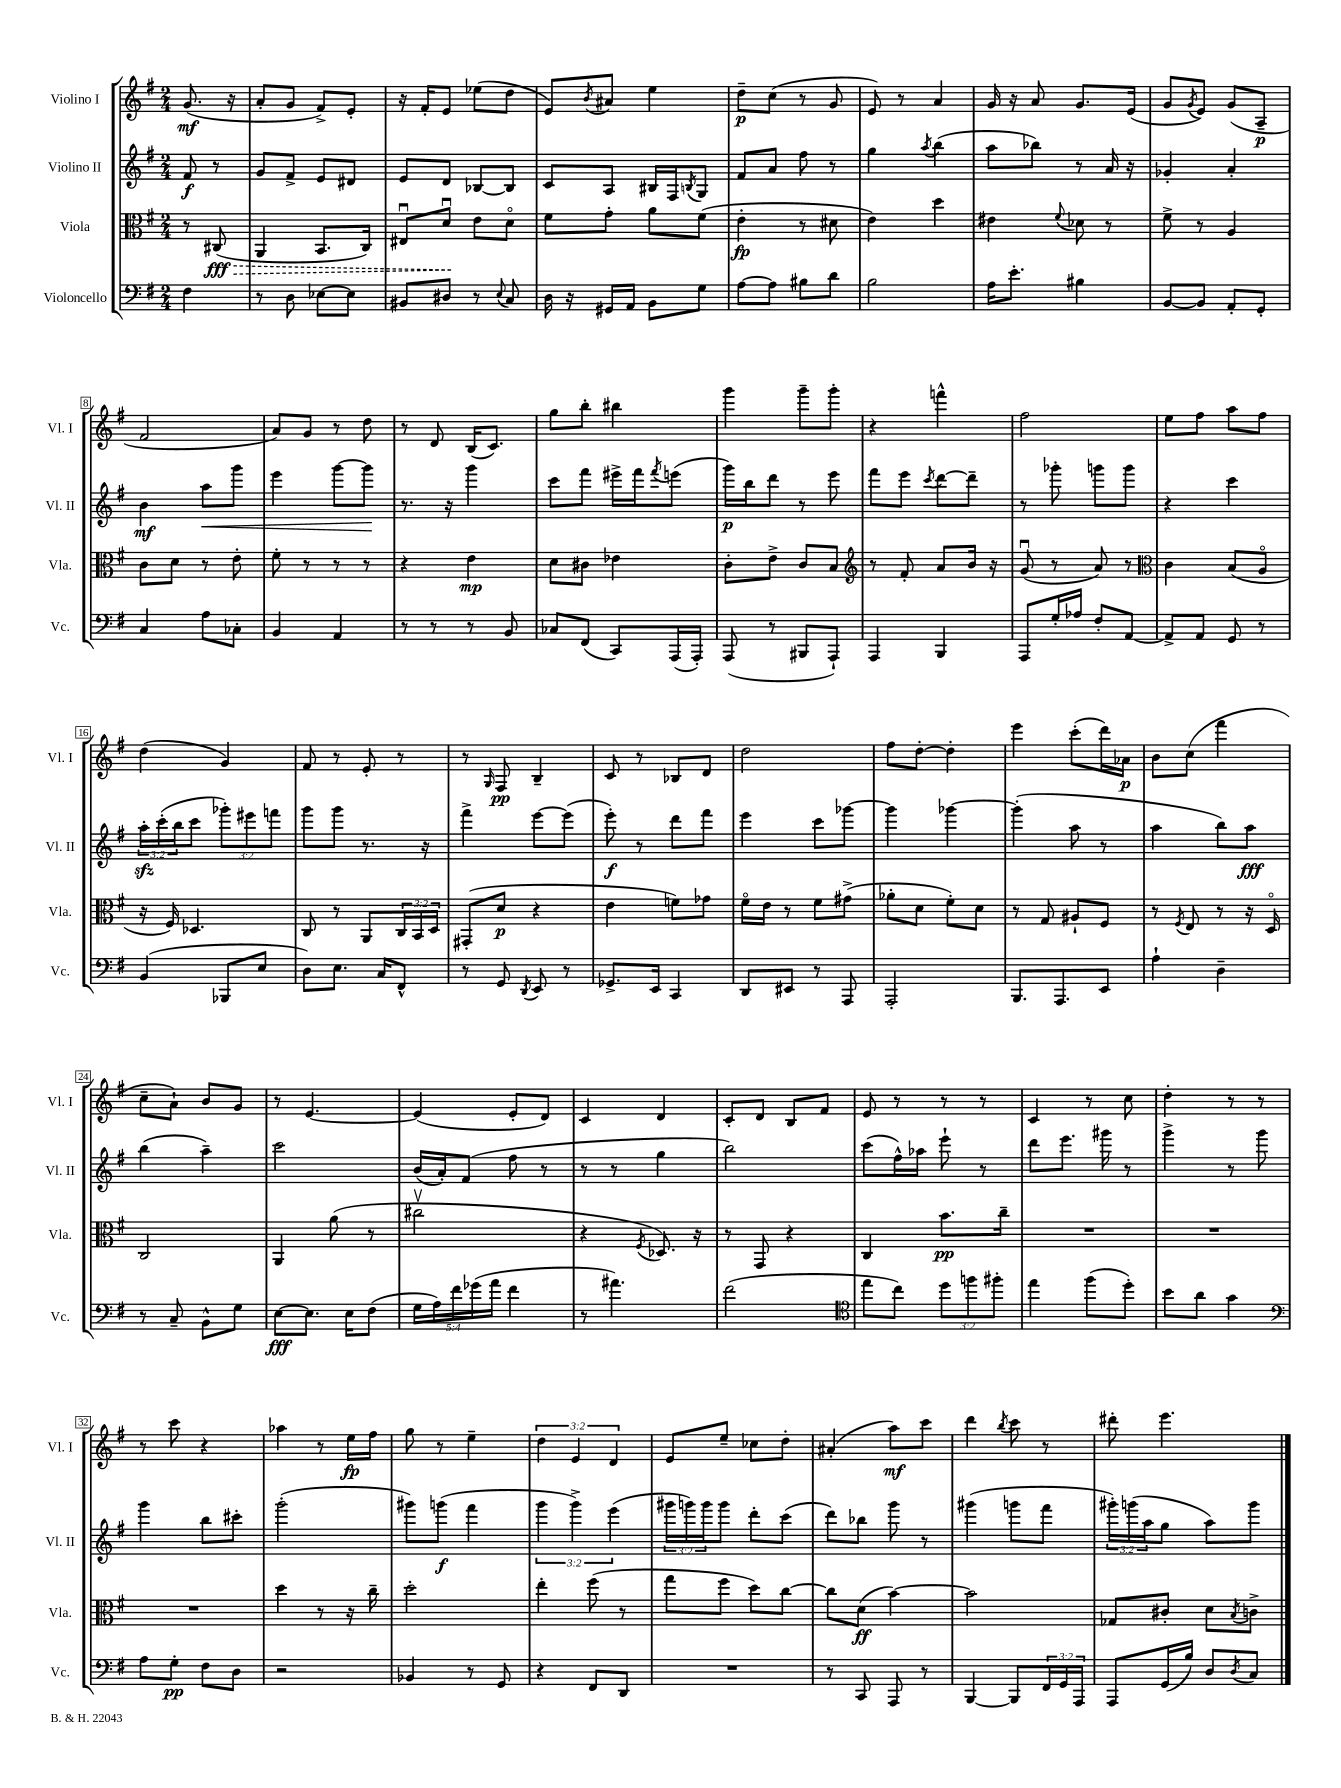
<<
\new StaffGroup <<
\new Staff = "s0" \with { instrumentName = "Violino I" shortInstrumentName = "Vl. I" } {
    \clef treble \key g \major \numericTimeSignature \time 2/4 \override Staff.TupletNumber.text = #tuplet-number::calc-fraction-text \partial 4
    g'8.\mf( r16 |
    a'8-. g'8 fis'8->) e'8-. |
    r16 fis'16-. e'8 ees''8( d''8 |
    e'8) \acciaccatura { b'8 } ais'8 e''4 |
    d''8--\p c''8( r8 g'8 |
    e'8) r8 a'4 |
    g'16 r16 a'8 g'8. e'16( |
    g'8 \acciaccatura { g'8 } e'8) g'8( a8--\p |
    fis'2 |
    a'8) g'8 r8 d''8 |
    r8 d'8 b16( c'8.) |
    g''8 b''8-. bis''4 |
    g'''4 g'''8-- g'''8-. |
    r4 f'''4-^ |
    fis''2 |
    e''8 fis''8 a''8 fis''8 |
    d''4( g'4) |
    fis'8 r8 e'8-. r8 |
    r8 \grace { g16 } fis8\pp b4-- |
    c'8 r8 bes8 d'8 |
    d''2 |
    fis''8 d''8~-. d''4-. |
    e'''4 c'''8-.( d'''16) aes'16\p |
    b'8 c''8( fis'''4 |
    c''8-- a'8-!) b'8 g'8 |
    r8 e'4.~ |
    e'4( e'8-. d'8) |
    c'4 d'4 |
    c'8-. d'8 b8 fis'8 |
    e'8 r8 r8 r8 |
    c'4 r8 c''8 |
    d''4-. r8 r8 |
    r8 c'''8 r4 |
    aes''4 r8 e''16\fp fis''16 |
    g''8 r8 e''4-- |
    \tuplet 3/2 { d''4 e'4 d'4 } |
    e'8 e''8-- ces''8 d''8-. |
    ais'4-.( a''8\mf) c'''8 |
    d'''4 \acciaccatura { b''8 } c'''8 r8 |
    dis'''8-. e'''4. \bar "|." |
}
\new Staff = "s1" \with { instrumentName = "Violino II" shortInstrumentName = "Vl. II" } {
    \clef treble \key g \major \numericTimeSignature \time 2/4 \override Staff.TupletNumber.text = #tuplet-number::calc-fraction-text \partial 4
    fis'8\f r8 |
    g'8 fis'8-> e'8 dis'8 |
    e'8 d'8 bes8~ bes8 |
    c'8 a8 bis16 fis16 \acciaccatura { b8 } g8 |
    fis'8 a'8 fis''8 r8 |
    g''4 \acciaccatura { a''8 } b''4( |
    a''8 bes''8) r8 a'16 r16 |
    ges'4-. a'4-. |
    b'4\mf a''8\< g'''8 |
    e'''4 g'''8~ g'''8\! |
    r8. r16 g'''4 |
    c'''8 fis'''8 eis'''16-> fis'''16 \acciaccatura { fis'''8 } e'''8( |
    g'''16\p) b''16 d'''8 r8 e'''8 |
    fis'''8 e'''8 \acciaccatura { c'''8 } d'''8~ d'''8-- |
    r8 ges'''8-. g'''8 g'''8 |
    r4 c'''4 |
    \tuplet 3/2 { a''16-.\sfz c'''16-.( b''16 } c'''8 \tuplet 3/2 { ges'''8-.) eis'''8 f'''8 } |
    g'''8 g'''8 r8. r16 |
    fis'''4-> e'''8~ e'''8( |
    e'''8-.\f) r8 d'''8 fis'''8 |
    e'''4 c'''8 ges'''8~ |
    ges'''4 ges'''4~ |
    ges'''4-.( a''8 r8 |
    a''4 b''8) a''8\fff |
    b''4( a''4--) |
    c'''2 |
    b'16( a'16-.) fis'8( fis''8 r8 |
    r8 r8 g''4 |
    b''2) |
    c'''8( fis''16-^) aes''16 e'''8-! r8 |
    d'''8 e'''8. gis'''16 r8 |
    g'''4-> r8 g'''8 |
    g'''4 b''8 cis'''8-. |
    g'''2-.( |
    gis'''8) g'''8\f( fis'''4 |
    \tuplet 3/2 { g'''4 g'''4->) e'''4( } |
    \tuplet 3/2 { gis'''16 g'''16) g'''16 } g'''8 d'''8-. c'''8( |
    d'''8) bes''8 g'''8 r8 |
    gis'''4( g'''8 fis'''8 |
    \tuplet 3/2 { gis'''16-.) g'''16( a''16 } g''8 a''8) g'''8 \bar "|." |
}
\new Staff = "s2" \with { instrumentName = "Viola" shortInstrumentName = "Vla." } {
    \clef alto \key g \major \numericTimeSignature \time 2/4 \override Staff.TupletNumber.text = #tuplet-number::calc-fraction-text \partial 4
    r8 \once \override Hairpin.style = #'dashed-line cis8\fff\>( |
    a,4 b,8. c16) |
    eis8\downbow d'8\downbow\! e'8 d'8\flageolet |
    fis'8 g'8-. a'8 fis'8( |
    e'4-.\fp r8 dis'8 |
    e'4) d''4 |
    eis'4 \appoggiatura { fis'8 } des'8 r8 |
    fis'8-> r8 a4 |
    c'8 d'8 r8 e'8-. |
    fis'8-. r8 r8 r8 |
    r4 e'4\mp |
    d'8 cis'8 ees'4 |
    c'8-. e'8-> c'8 b8 |
    \clef treble r8 fis'8-. a'8 b'16 r16 |
    g'8\downbow( r8 a'8) r8 |
    \clef alto c'4 b8( a8\flageolet |
    r16 fis16) des4. |
    c8 r8 a,8 \tuplet 3/2 { c16 b,16 d16 } |
    gis,8-.( d'8\p r4 |
    e'4 f'8) ges'8 |
    fis'16\flageolet e'16 r8 fis'8 gis'8->( |
    aes'8-. d'8 fis'8-.) d'8 |
    r8 g8 ais8-! fis8 |
    r8 \acciaccatura { fis8 } e8 r8 r16 d16\flageolet |
    c2 |
    a,4 a'8( r8 |
    cis''2\upbow |
    r4 \acciaccatura { fis8 } des8.) r16 |
    r8 g,8 r4 |
    c4 b'8.\pp c''16-- |
    R2 |
    R2 |
    R2 |
    d''4 r8 r16 c''16-- |
    d''2-. |
    e''4-. fis''8( r8 |
    g''8 fis''8 d''8) c''8~ |
    c''8 d'8\ff( b'4~) |
    b'2 |
    ges8 cis'8-. d'8 \acciaccatura { b8 } c'8-> \bar "|." |
}
\new Staff = "s3" \with { instrumentName = "Violoncello" shortInstrumentName = "Vc." } {
    \clef bass \key g \major \numericTimeSignature \time 2/4 \override Staff.TupletNumber.text = #tuplet-number::calc-fraction-text \partial 4
    fis4 |
    r8 d8 ees8~ ees8 |
    bis,8 dis8 r8 \appoggiatura { e8 } c8 |
    d16 r16 gis,16 a,16 b,8 g8 |
    a8~ a8 bis8 d'8 |
    b2 |
    a16 e'8.-. bis4 |
    b,8~ b,8 a,8-. g,8-. |
    c4 a8 ces8-. |
    b,4 a,4 |
    r8 r8 r8 b,8 |
    ces8 fis,8( c,8) a,,16( a,,16-.) |
    a,,8( r8 bis,,8 a,,8-!) |
    a,,4 b,,4 |
    a,,8 g16-. aes16 fis8-. a,8~ |
    a,8-> a,8 g,8 r8 |
    b,4( bes,,8 e8 |
    d8) e8. c16 fis,8-^ |
    r8 g,8 \acciaccatura { d,8 } e,8 r8 |
    ges,8.-> e,16 c,4 |
    d,8 eis,8 r8 a,,8 |
    a,,2-. |
    b,,8. a,,8. e,8 |
    a4-! d4-- |
    r8 c8-- b,8-^ g8 |
    e8~\fff e8. e16 fis8( |
    \tuplet 5/4 { g16 a16) fis'16 ges'16( a'16 } fis'4 |
    r8 ais'4.) |
    fis'2( |
    \clef tenor e''8 c''8) \tuplet 3/2 { d''8 f''8 fis''8-. } |
    e''4 fis''8( d''8-.) |
    b'8 a'8 g'4 |
    \clef bass a8 g8-.\pp fis8 d8 |
    r2 |
    bes,4 r8 g,8 |
    r4 fis,8 d,8 |
    R2 |
    r8 c,8 a,,8 r8 |
    b,,4~ b,,8 \tuplet 3/2 { fis,16 g,16 a,,16 } |
    a,,8 g,16( b16) d8 \acciaccatura { d8 } c8 \bar "|." |
}
>>
>>
\layout { \context { \Score \override BarNumber.stencil = #(make-stencil-boxer 0.1 0.3 ly:text-interface::print) } }
